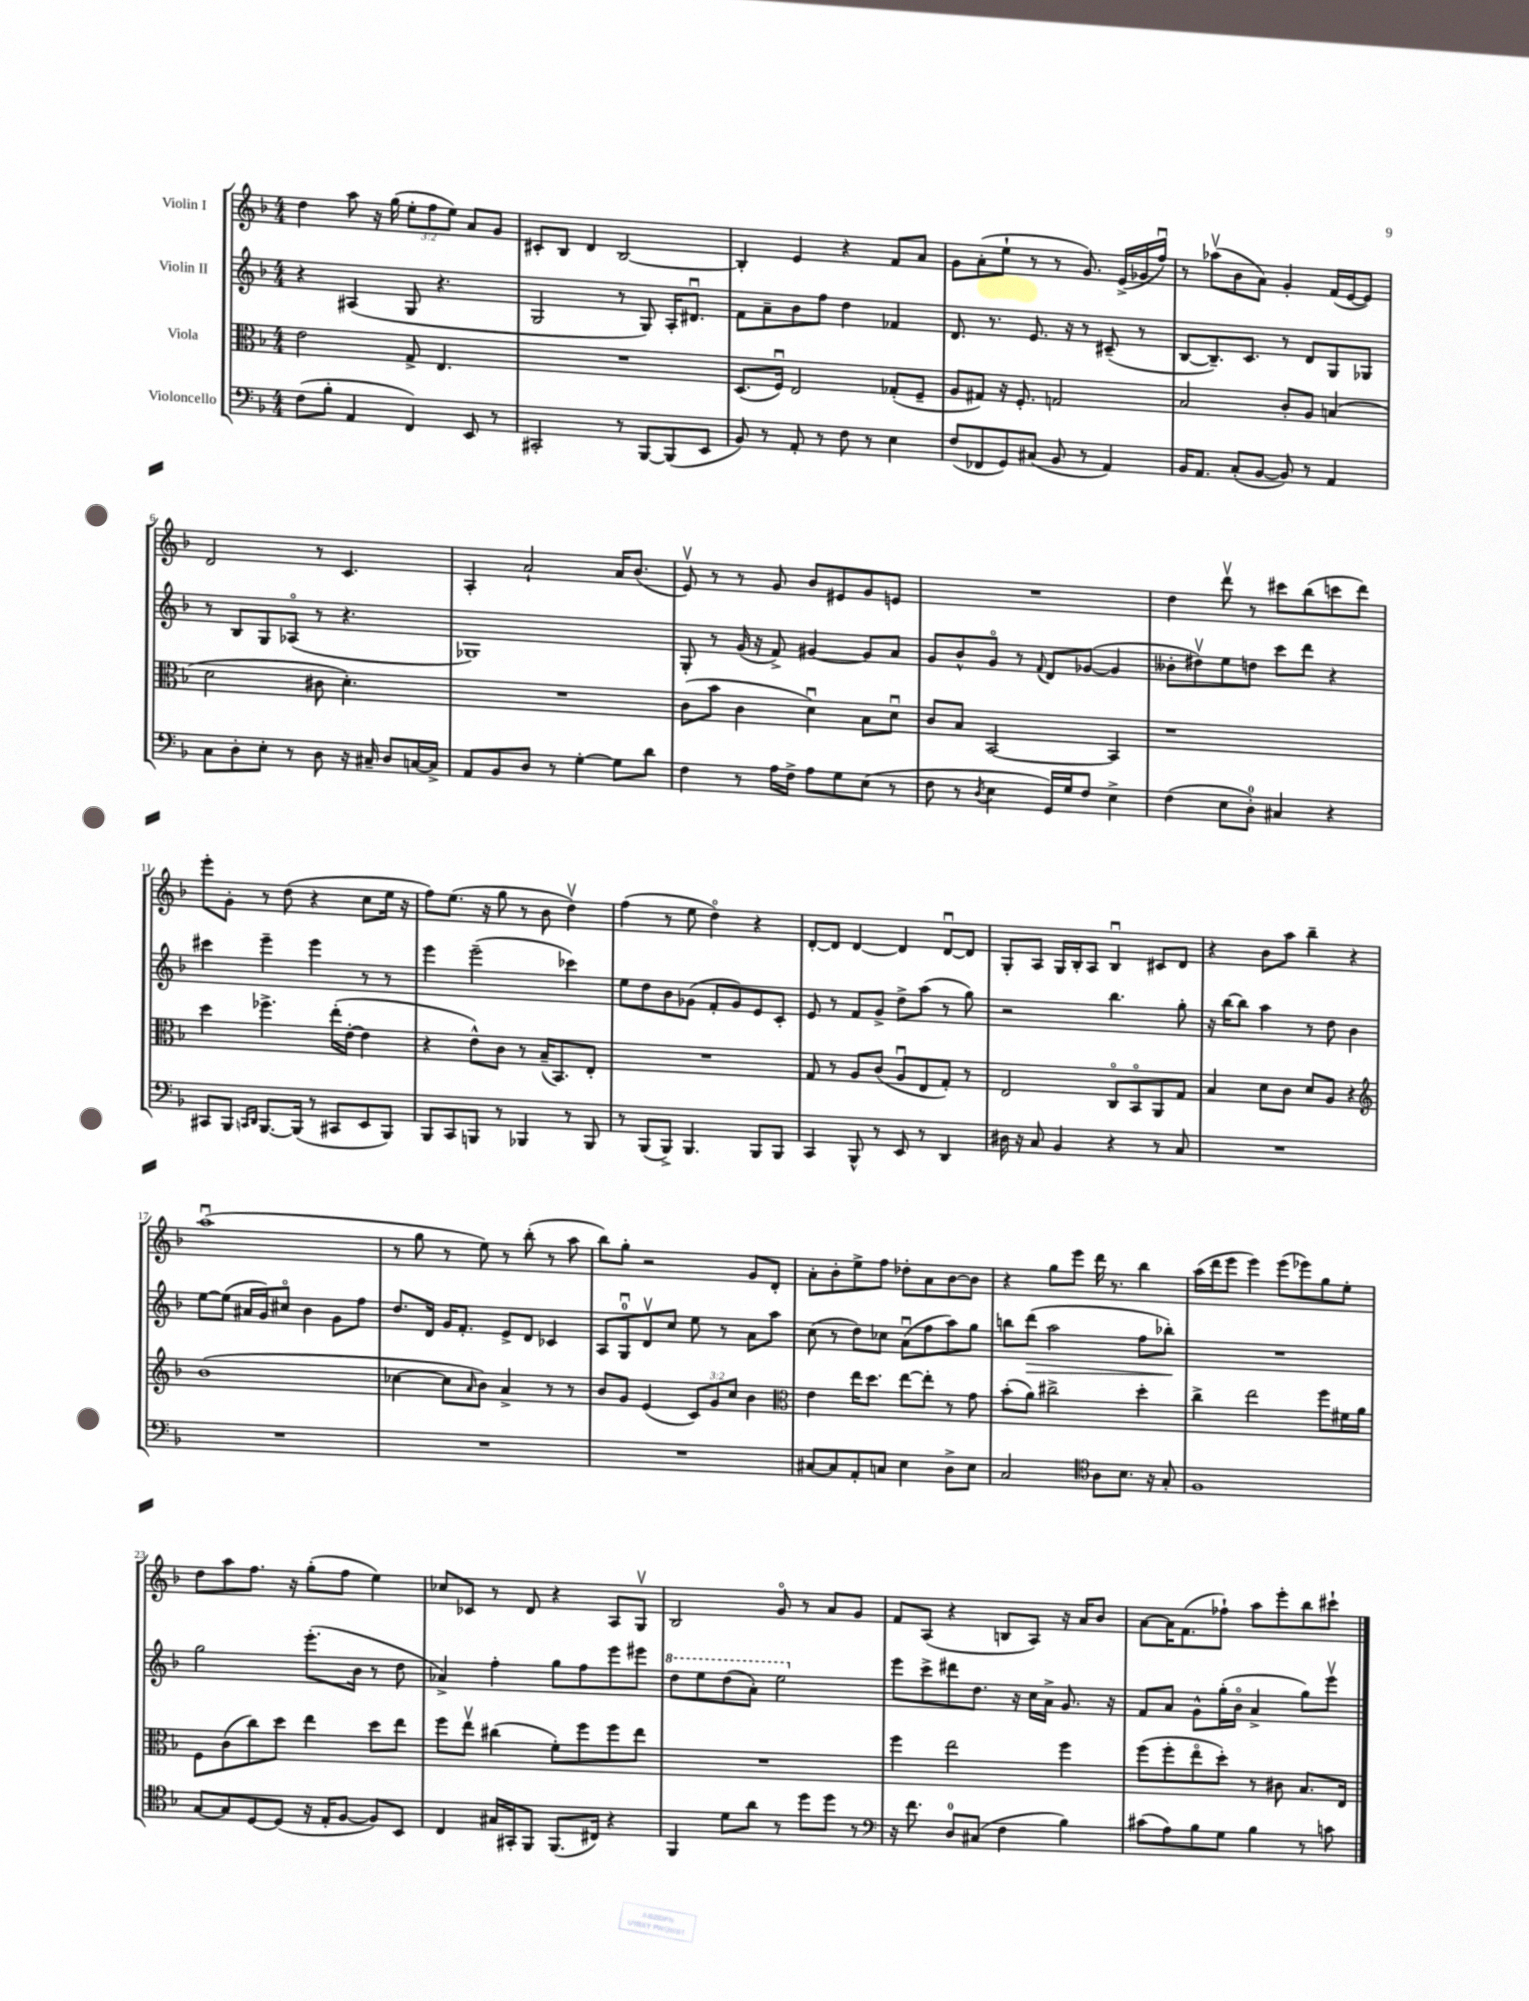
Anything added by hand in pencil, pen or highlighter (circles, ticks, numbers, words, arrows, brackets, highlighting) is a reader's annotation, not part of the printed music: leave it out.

**kern	**kern	**kern	**kern
*staff4	*staff3	*staff2	*staff1
*clefF4	*clefC3	*clefG2	*clefG2
*k[b-]	*k[b-]	*k[b-]	*k[b-]
*M4/4	*M4/4	*M4/4	*M4/4
(8F	2e	4r	4dd
8B-'	.	.	.
4AA	.	(4A#	8aa
.	.	.	16r
.	.	.	(16gg
4FF)	8G^	8G	12ee'
.	.	.	12ff
.	4.E	4.r	.
.	.	.	12ee)
8EE	.	.	8a
8r	.	.	8g
=	=	=	=
2CC#'	1r	2G	8c#'
.	.	.	8B-
.	.	.	4d
8r	.	8r	[2B-
[8BBB-	.	8G)	.
(8BBB-]	.	16A'	.
.	.	8.d#u	.
8EE	.	.	.
=	=	=	=
8BB-)	(8.D	8f	4B-']
8r	.	8a~	.
.	16Fu)	.	.
8AA'	2E	8b-	4e
8r	.	8ff	.
8F	.	4dd	4r
8r	.	.	.
4E	(8G-'	4f-	8f
.	8F~	.	8a
=	=	=	=
(8F	8A	8.d	8g
8FF-	8G#)	.	(8a'
.	.	8.r	.
8GG)	16r	.	8ee`
.	8.F'	.	.
(8C#	.	8.e	8r
8BB-	2G	.	8r
.	.	16r	.
8r	.	8r	8.g)
4AA)	.	(8c#~	.
.	.	.	(16e^
.	.	8r	16g-
.	.	.	16ffu)
=	=	=	=
16BB-	2B-	[8B-	8r
8.AA	.	.	.
.	.	8.B-~])	(8aa-v
(8C'	.	.	8b-
.	.	8.c	.
[8BB-	.	.	8a)
8BB-])	8c'	8r	4g'
8r	8A	8d	.
4AA	(4B	8G	(16f
.	.	.	[16e
.	.	8G-	8e])
=	=	=	=
8C	2d	8r	2d
8D'	.	8B-	.
8E'	.	8G	.
8r	.	(8A-o	.
8D	8c#	8r	8r
16r	4.d')	4.r	4.c
16C#~	.	.	.
8D	.	.	.
[16C	.	.	.
16C^]	.	.	.
=	=	=	=
8AA	1r	1G-)	4A'
8BB-	.	.	.
8D	.	.	2a`
8r	.	.	.
[4G'	.	.	.
8G]	.	.	16a
.	.	.	(8.b-
8d	.	.	.
=	=	=	=
4F	(8c	8G'	8ev)
.	8b-	8r	8r
8r	4c	(16g	8r
.	.	16r	.
16A	.	8f^)	8g
16F^	.	.	.
8A	4du)	[4g#	8b-
8G	.	.	8e#
(8E	8B-	8g#]	8g
8r	8du	8a	8e
=	=	=	=
8F	8c	8g	1r
8r	8B-	8b-^^	.
8qD	.	.	.
4E	[2BB-	8go	.
.	.	8r	.
.	.	8qqf	.
16GG)	.	8d	.
16G	.	.	.
8F	.	([8g-	.
4E^	4BB-]	4g-]	.
=	=	=	=
(4F	1r	8b--'	4dd
.	.	8dd#v)	.
8E	.	8ee	8dddv
8D')	.	8dd	8r
4C#	.	8ccc	8ccc#
.	.	8ddd	(8bb-
4r	.	4r	8ccc
.	.	.	8ddd)
=	=	=	=
8CC#	4dd	4ccc#	8eee'
8BBB-	.	.	8g'
16qqCC	.	.	.
16qqDD	.	.	.
[8.BBB-	4.ff-^	4eee~	8r
.	.	.	(8dd
(16BBB-]	.	.	.
8r	.	4eee	4r
8CC#	(16ee'	.	.
.	[16e'	.	.
8EE	4e]	8r	8cc
8BBB-)	.	8r	16ee
.	.	.	16r
=	=	=	=
8BBB-	4r	4eee	8ff)
8CC	.	.	(8.ee
8BBB	8e^^)	(2eee~	.
.	.	.	16r
8r	8c	.	8gg
4BBB-	8r	.	8r
.	(16B-~	.	8b-
.	8.BB-)	.	.
8r	.	4ccc-)	4ddv)
8BBB-	8E'	.	.
=	=	=	=
8r	1r	8ee	(4ff
(8BBB-	.	8dd	.
8BBB-^)	.	8b-	8r
4.BBB-	.	(8g-	8ee
.	.	8f'	4ddo)
.	.	8g-)	.
8BBB-	.	8e	4r
8BBB-	.	8c'	.
=	=	=	=
4CC	8G	8e	[8d'
.	8r	8r	8d]
8BBB-^^	8A	8f	[4d
8r	(8c	8g^	.
8EE	8Au	8dd^	4d]
8r	8E	(8aa	.
4DD	8G')	8r	[8du
.	8r	8gg)	8d]
=	=	=	=
16D#	2E	2r	8G'
16r	.	.	.
8C	.	.	8A
4BB-	.	.	16G
.	.	.	16B-'
.	.	.	8A
4r	8Co	4.bb-	4B-u
.	8BB-o	.	.
8r	8AA	.	8c#
8C	8G	8gg'	8d
=	=	=	=
1r	4B-	16r	4r
.	.	[16bb-	.
.	.	8bb-]	.
.	8d	4aa	8b-
.	8c	.	8aa
.	8d	8r	4bb-~
.	8A	8dd	.
.	4r	4b-	4r
=	=	=	=
*	*clefG2	*	*
1r	(1b-	[8ee	(1aau
.	.	(8ee]	.
.	.	16a#	.
.	.	16g)	.
.	.	8cc#o	.
.	.	4b-	.
.	.	8g	.
.	.	8ff	.
=	=	=	=
1r	[4cc-	8.dd	8r
.	.	.	8gg
.	.	16d	.
.	8cc-]	16g	8r
.	.	8.f'	.
.	16qqa	.	.
.	8b-)	.	8ee)
.	4a^	8e^	8r
.	.	8d	(8bb-'
.	8r	4c-	8r
.	8r	.	8aa
=	=	=	=
1r	8b-	8A	8bb-)
.	8g	8Gu	8gg'
.	(4e	8dv	2r
.	.	8cc	.
.	12c)	8ee	.
.	12g	.	.
.	.	8r	.
.	12cc	.	.
.	4b-	8a	8g
.	.	8aa	8d'
=	=	=	=
*	*clefC3	*	*
[8C#	4e	(8cc	8a'
8C#]	.	8r	8b-'
8AA'	16ee	8dd)	8ee^
.	8.dd	.	.
8C	.	8cc-	8ff
4E	[8ee	(8au	8dd-'
.	8ee']	8ff	8a
8D^	8r	8aa)	[8b-
8E	8g	8gg	8b-]
=	=	=	=
2C	(8b-'	8bb	4r
.	8a)	(8ddd	.
.	2cc#^	2aa	8gg
.	.	.	8eee
*clefC4	*	*	*
8A	.	.	16ddd
.	.	.	8.r
8.B-	.	.	.
.	4dd'	8ff	4bb-
16r	.	.	.
8G'	.	8bb-')	.
=	=	=	=
1F	4cc^	1r	(16aa
.	.	.	16ddd
.	.	.	8eee
.	2ee	.	4eee)
.	.	.	(8eee
.	.	.	8eee-)
.	8ff	.	8gg
.	16f#	.	8ee'
.	16a	.	.
=	=	=	=
[8G	8F	2gg	8dd
8G]	(8c	.	8aa
[8D	8cc)	.	8.ff
(8D]	8dd	.	.
.	.	.	16r
16r	4ee	(8.eee'	(8gg'
16E'	.	.	.
[8F	.	.	8ff
.	.	16b-	.
8F])	8dd	8r	4ee)
8BB-	8ee	8dd	.
=	=	=	=
4C	8ff	4a-^)	8cc-
.	8eev	.	8c-
16G#	(4cc#	4ff'	8r
16GG#'	.	.	.
8FF	.	.	8d
(8.FF	8f')	8gg	4r
.	8ff	8ff	.
16C#)	.	.	.
4r	8ff	8eee	8A
.	8ee	8eee#	8Gv
=	=	=	=
4FF	1r	8ddd	2B-
.	.	8eee	.
8d	.	(8ddd	.
8a	.	8aa')	.
8r	.	2eee	8go
8dd	.	.	8r
8dd	.	.	8a
8r	.	.	8g
=	=	=	=
*clefF4	*	*	*
16r	4ff	8eee	8f
8.f	.	.	.
.	.	8ccc^	(8A
8D	2ee	8ddd#	4r
(8C#	.	8.dd	.
4F	.	.	8B
.	.	16r	.
.	.	16cc	8A)
.	.	16a^	.
4B-)	4ff	8.g	16r
.	.	.	16a
.	.	.	8b-
.	.	16r	.
=	=	=	=
(8c#	(8ff	8f	[8a
8A)	8ff'	8a	16a]
.	.	.	(8.f
8B-	8eeo	8g^^	.
8G	8dd')	(16gg'	8ff-`)
.	.	16b-o	.
4B-	8r	4a^	8aa
.	8c#	.	8eee'
8r	8.B-	8gg)	8bb-
8c	.	8eeev	8ccc#`
.	16E	.	.
==	==	==	==
*-	*-	*-	*-
